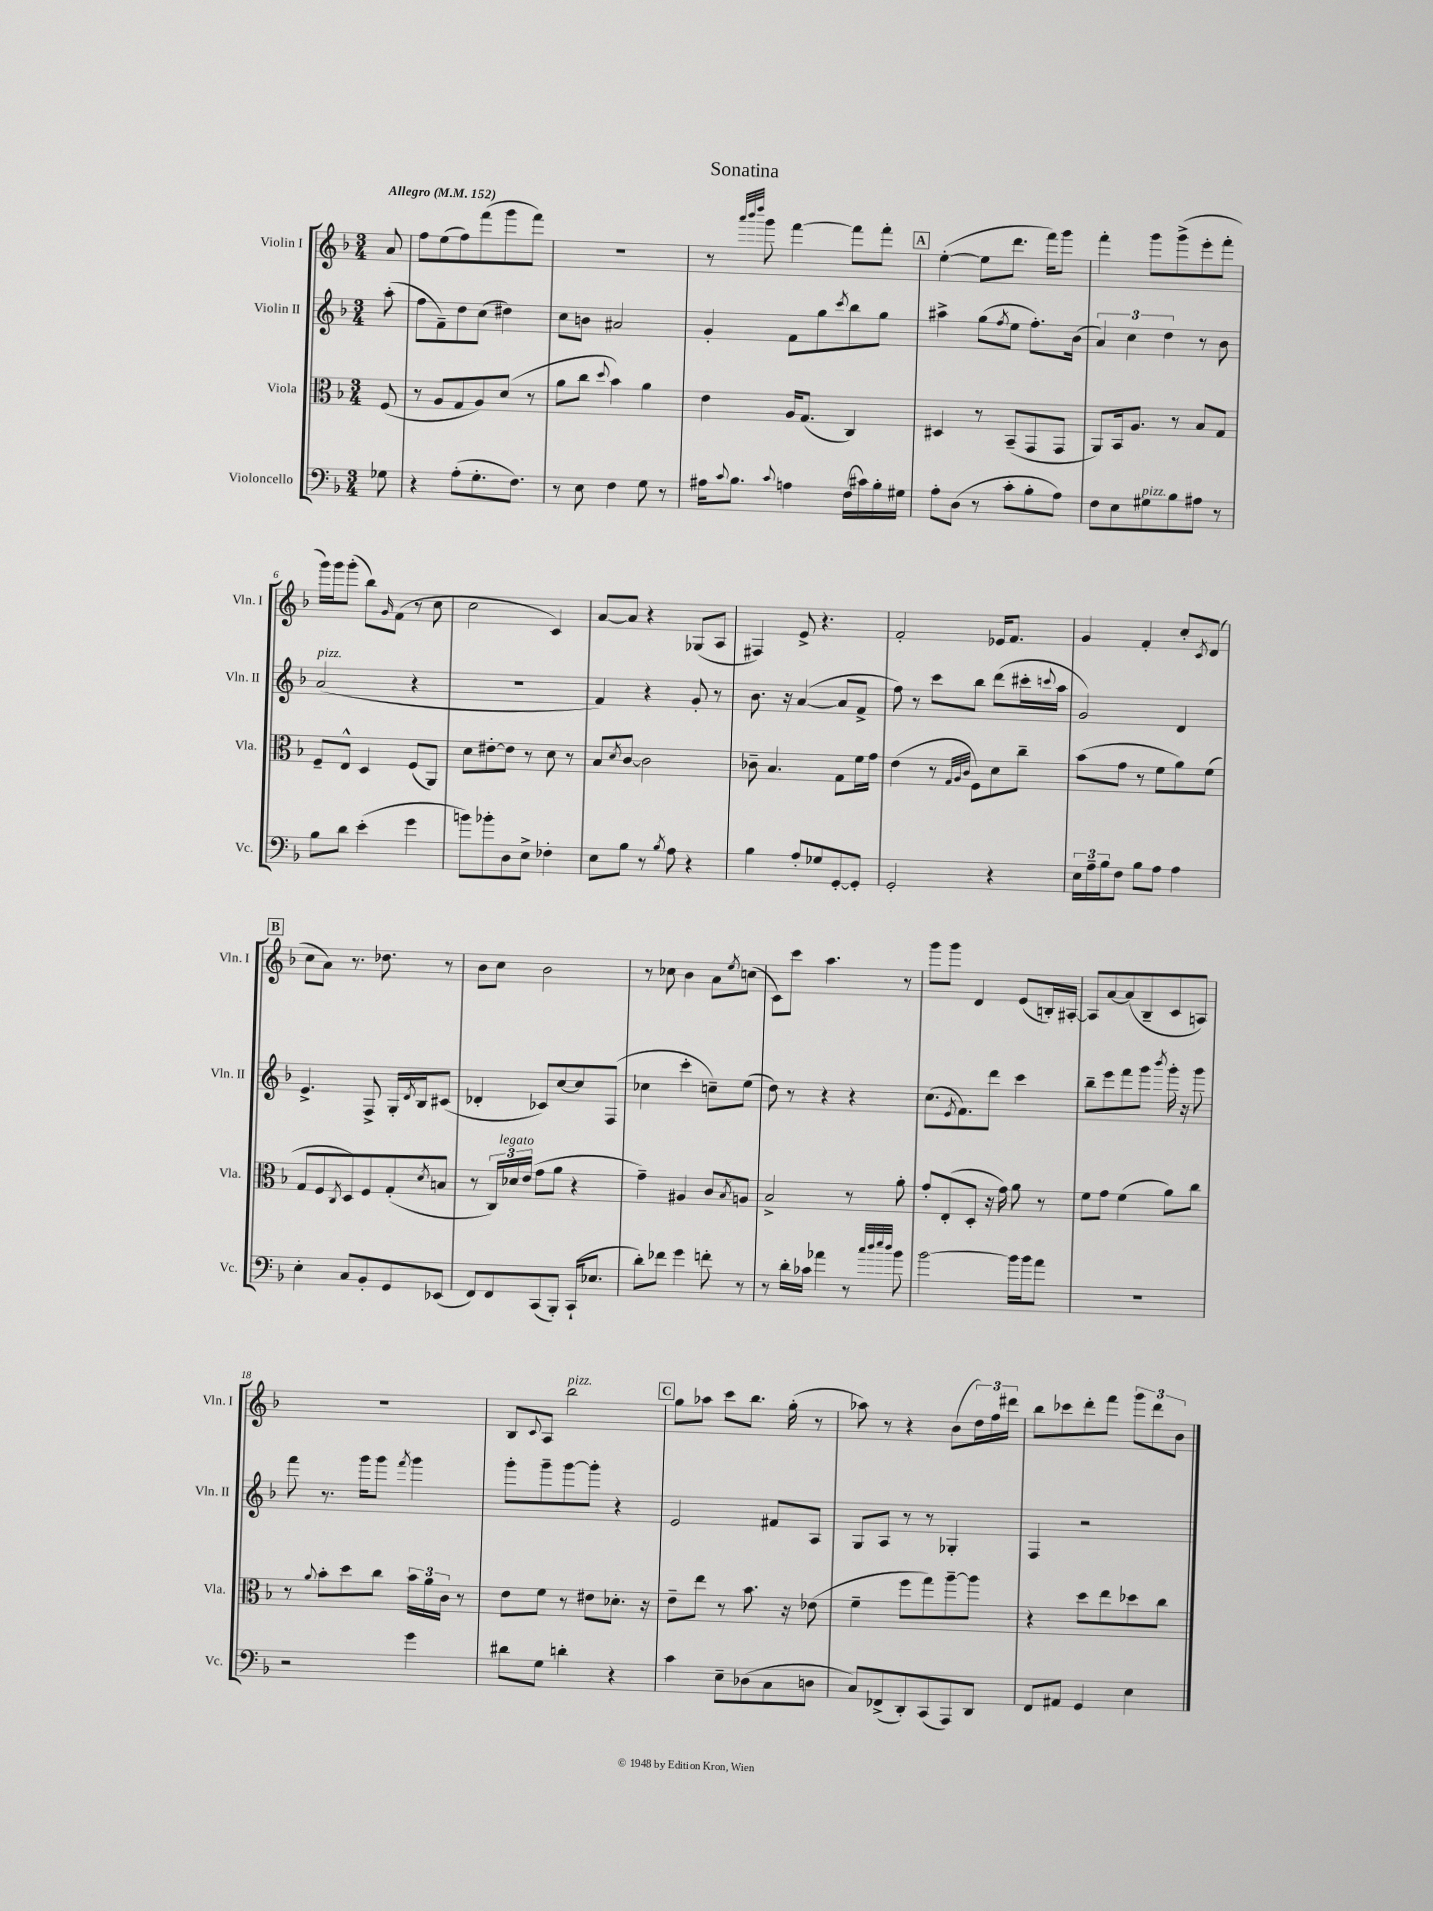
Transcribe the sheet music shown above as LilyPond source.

\header { title = "Sonatina" }
<<
\new StaffGroup <<
\new Staff = "s0" \with { instrumentName = "Violin I" shortInstrumentName = "Vln. I" } {
    \clef treble \key f \major \numericTimeSignature \time 3/4 \partial 8 \tempo "Allegro" 4 = 152
    a'8 |
    f''8 e''8( f''8) f'''8( g'''8 f'''8) |
    R2. |
    r8 \grace { a'''32 bes'''32 d''''32 } g'''8 f'''4~ f'''8 f'''8-. |
    \mark \markup { \box "A" } e''4~-.( e''8 d'''8. f'''16) g'''8 |
    f'''4-. g'''8 g'''8->( e'''8-. f'''8-. |
    g'''16) g'''16 g'''8-.( bes''8) \grace { g'16 } f'8( r8 c''8 |
    c''2 c'4) |
    a'8~ a'8 r4 ges8( a8 |
    fis4) e'8-> r4. |
    f'2-. ees'16 f'8. |
    g'4 f'4-. c''8-. \acciaccatura { c'8 } d'8( |
    \mark \markup { \box "B" } c''8 a'8) r8. des''8. r8 |
    bes'8 c''8 bes'2 |
    r8 ces''8 bes'4 a'8 \acciaccatura { e''8 } c''8( |
    c'8) c'''8 a''4. r8 |
    g'''8 g'''8 d'4 e'8( b16-.) ais16~-. |
    ais8 a'8~ a'8( bes8-- c'8 a8) |
    R2. |
    bes8 \appoggiatura { c'8 } a8 bes''2^\markup { \italic "pizz." } |
    \mark \markup { \box "C" } g''8 aes''8 c'''8 bes''8. g''16-.( r8 |
    aes''8) r8 r4 bes'8( \tuplet 3/2 { d''16) f''16 dis'''16 } |
    bes''8 ces'''8 d'''8-. f'''8 \tuplet 3/2 { g'''8 d'''8 bes'8 } \bar "|." |
}
\new Staff = "s1" \with { instrumentName = "Violin II" shortInstrumentName = "Vln. II" } {
    \clef treble \key f \major \numericTimeSignature \time 3/4 \partial 8
    a''8-.( |
    f''8 f'8--) d''8 c''8( dis''4) |
    c''8 b'8 ais'2 |
    g'4-. f'8 g''8 \acciaccatura { c'''8 } bes''8 g''8 |
    \mark \markup { \box "A" } ais''4-> g''8( \acciaccatura { f''8 } e''8 f''8.-.) bes'16( |
    \tuplet 3/2 { a'4) c''4 d''4 } r8 bes'8 |
    a'2^\markup { \italic "pizz." }( r4 |
    R2. |
    f'4) r4 g'8-. r8 |
    bes'8. r16 a'4~( a'8 f'8-> |
    f''8) r8 c'''8 bes''8 d'''8( cis'''16-. \appoggiatura { c'''8 } a''16 |
    g'2) d'4 |
    \mark \markup { \box "B" } e'4.-> f8-> g16-. \acciaccatura { d'8 } bes16 cis'8( |
    des'4-. ces'8) c''8~ c''8 f8( |
    ces''4 c'''4-. c''8--) e''8( |
    d''8) r8 r4 r4 |
    c''8.( \acciaccatura { e'8 } f'8.) d'''8 c'''4 |
    bes''8-- e'''8 f'''8 g'''8 \acciaccatura { bes'''8 } g'''16-. r16 g'''8 |
    f'''8 r8. g'''16 g'''8 \acciaccatura { f'''8 } g'''4 |
    g'''8-. g'''8-- g'''8~ g'''8-. r4 |
    \mark \markup { \box "C" } e'2 fis'8 a8 |
    g8 a8 r8 r8 ges4-. |
    f4 r2 \bar "|." |
}
\new Staff = "s2" \with { instrumentName = "Viola" shortInstrumentName = "Vla." } {
    \clef alto \key f \major \numericTimeSignature \time 3/4 \partial 8
    f8( |
    r8 a8 g8 a8) d'8( r8 |
    a'8 c''8 \appoggiatura { d''8 } bes'4) a'4 |
    e'4 a16 g8.( c4) |
    \mark \markup { \box "A" } dis4 r8 bes,8--( g,8 g,8 |
    a,8) bes,16 a8. r8 bes8 g8 |
    f8-- e8-^ d4 f8( a,8) |
    d'8 eis'8~-. eis'8 r8 d'8 r8 |
    bes8 \acciaccatura { d'8 } c'8~ c'2 |
    ces'8-- bes4. g8 f'16 g'16 |
    e'4( r8 \grace { g32 a32 c'32 } f8) d'8 c''8-- |
    bes'8( g'8 r8 f'8 a'8) f'8( |
    \mark \markup { \box "B" } g8 f8 \acciaccatura { c8 } d8) f8 g8-.( \acciaccatura { d'8 } b8 |
    r8 \tuplet 3/2 { c16) des'16^\markup { \italic "legato" } e'16( } g'8 a'8 r4 |
    g'4--) ais4 c'8 \acciaccatura { bes8 } a8 |
    bes2-> r8 a'8-. |
    g'8-. e8-.( d8-. r16 g'16) a'8 r8 |
    f'8 g'8 f'4( a'8) c''8 |
    r8 \appoggiatura { a'8 } bes'8-. d''8 c''8 \tuplet 3/2 { bes'16 a'16 c'16 } r8 |
    e'8 f'8 r8 eis'8 des'8.-. r16 |
    \mark \markup { \box "C" } e'8-- e''8 r8 bes'8. r16 ees'8( |
    f'4-- f''8 g''8) a''8~-- a''8 |
    r4 d''8 e''8 des''8 c''8 \bar "|." |
}
\new Staff = "s3" \with { instrumentName = "Violoncello" shortInstrumentName = "Vc." } {
    \clef bass \key f \major \numericTimeSignature \time 3/4 \partial 8
    ges8 |
    r4 a8-.( g8.-. f8.) |
    r8 e8 f4 g8 r8 |
    ais16 \appoggiatura { c'8 } bes8. \appoggiatura { c'8 } a4 f16( cis'16) bes16-. gis16 |
    \mark \markup { \box "A" } a8-. d8( r8 c'8-. bes8-. a8) |
    f8 e8 gis8^\markup { \italic "pizz." } bes8 ais8 r8 |
    bes8 d'8 e'4-.( g'4 |
    b'8) bes'8-. d8 e8-> fes4-. |
    e8 bes8 r8 \acciaccatura { bes8 } a8 r4 |
    bes4 a8-. ges8 g,8~-. g,8-. |
    g,2-. r4 |
    \tuplet 3/2 { e16 a16-- bes16 } f8 bes8 a8 a4 |
    \mark \markup { \box "B" } e4-. c8 bes,8-. g,8 ees,8( |
    f,8) f,8 c,8( bes,,8-.) c,16-!( ees8. |
    d'8-.) fes'8 g'4 f'8-. r8 |
    r8 d'16-. ces'16 aes'4 r8 \grace { c''32 d''32 e''32 d''32 } bes'8 |
    bes'2~ bes'16 bes'16 a'8 |
    R2. |
    r2 g'4 |
    dis'8 g8 d'4-. r4 |
    \mark \markup { \box "C" } c'4 e8-- des8( c8 d8 |
    c8) fes,8->( d,8-.) c,8( a,,8) d,8 |
    f,8 ais,8 g,4 e4 \bar "|." |
}
>>
>>
